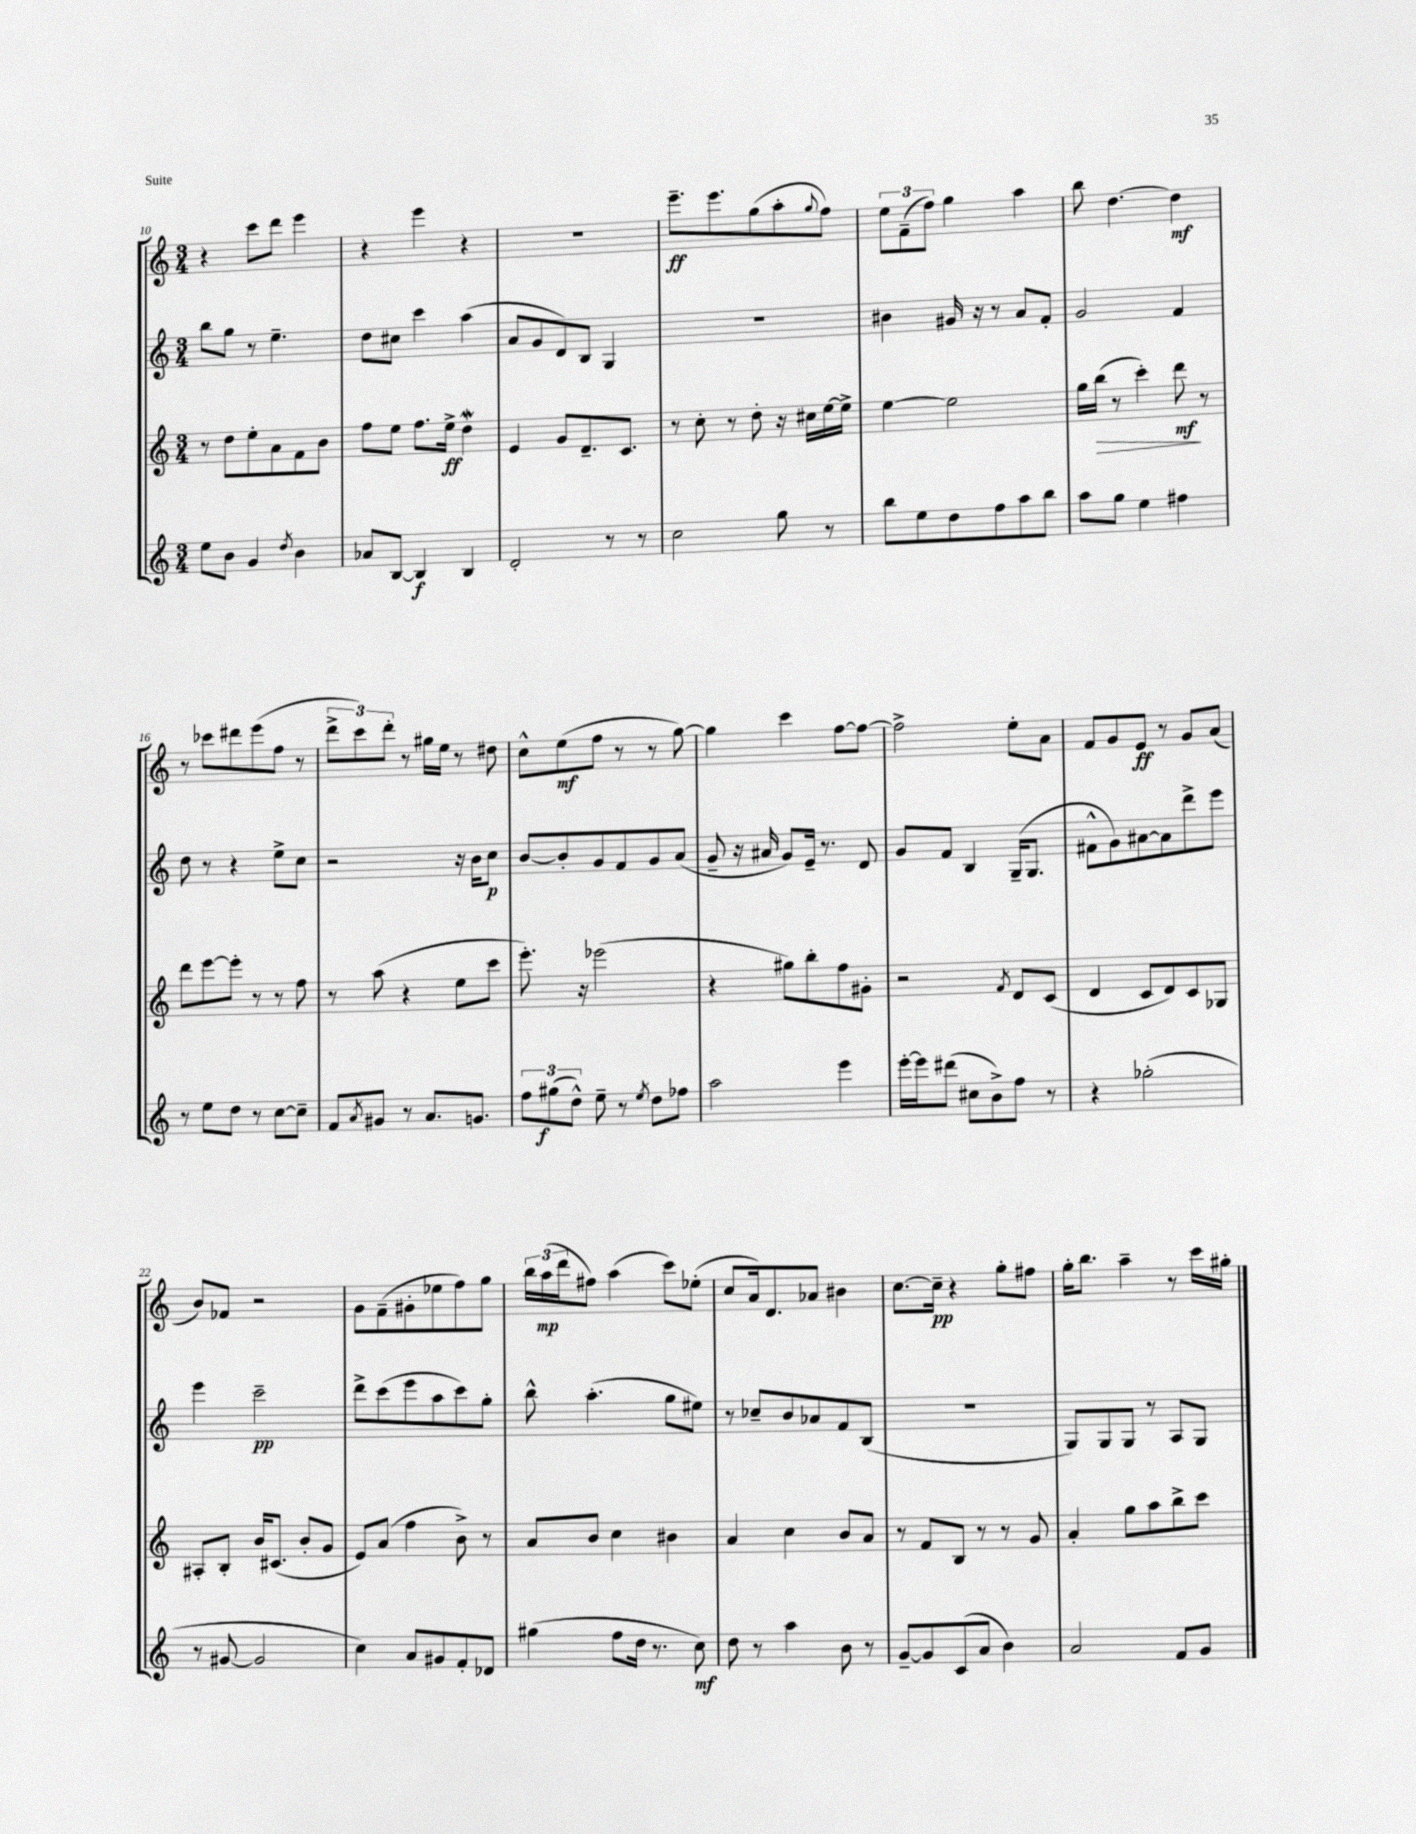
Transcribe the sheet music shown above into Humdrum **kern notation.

**kern	**kern	**kern	**kern
*staff4	*staff3	*staff2	*staff1
*clefG2	*clefG2	*clefG2	*clefG2
*k[]	*k[]	*k[]	*k[]
*M3/4	*M3/4	*M3/4	*M3/4
8ee	8r	8bb	4r
8b	8dd	8gg	.
4g	8ee'	8r	8ccc
.	8a	4.ee~	8ddd
8qdd	.	.	.
4b	8f	.	4eee
.	8b	.	.
=	=	=	=
8a-	8ff	8dd	4r
[8B	8ee	8cc#	.
4B]	8.ff	4ccc	4eee
.	16ee^	.	.
4B	4dd	(4aa	4r
=	=	=	=
2d'	4e	8a	2.r
.	.	8g	.
.	8g	8d)	.
.	8.d~	8B	.
8r	.	4G	.
.	8.c	.	.
8r	.	.	.
=	=	=	=
2cc	8r	2.r	8.eee~
.	8cc'	.	.
.	.	.	8.eee
.	8r	.	.
.	8dd'	.	(8gg
8gg	16r	.	8aa'
.	16cc#	.	.
.	.	.	8qqgg
8r	[16ee	.	8ff)
.	16ee^]	.	.
=	=	=	=
8bb	[4ee	4b#	12ee
.	.	.	(12f~
8ee	.	.	.
.	.	.	12ff)
8dd	2ee]	16g#	4gg
.	.	16r	.
8ff	.	8r	.
8aa	.	8a	4aa
8bb	.	8f'	.
=	=	=	=
8aa	16gg	2g	8bb
.	(16bb	.	.
8gg	8r	.	[4.dd
4ee	4ccc')	.	.
4ff#	8ddd	4f	4dd]
.	8r	.	.
=	=	=	=
8r	8ddd	8dd	8r
8ee	[8eee	8r	8ccc-
8dd	8eee']	4r	8ddd#
8r	8r	.	(8eee
[8cc	8r	8ee^	8ff
8cc~]	8ff	8cc	8r
=	=	=	=
8f	8r	2r	12ddd^
.	.	.	12ccc)
8qa	.	.	.
8g#	(8aa	.	.
.	.	.	12ddd'
8r	4r	.	8r
8.a	.	.	16gg#
.	.	.	16ee
.	8ee	16r	8r
8.g	.	16b	.
.	8ccc	8cc	8dd#
=	=	=	=
12ff	8.eee')	[8b	8cc^^
(12gg#	.	.	.
.	.	8b']	(8ee
12dd^^)	.	.	.
.	16r	.	.
8ee~	(2eee-	8g	8ff
8r	.	8f	8r
8qee	.	.	.
8dd	.	8g	8r
8ff-	.	(8a	[8gg)
=	=	=	=
2aa	4r	8g~	4gg]
.	.	16r	.
.	.	16a#	.
.	8gg#)	8g)	4ccc
.	8bb'	16e~	.
.	.	8.r	.
4eee	8ff	.	[8ff
.	8g#'	8d	8ff_
=	=	=	=
[16eee'	2r	8g	2ff^]
16eee]	.	.	.
(8ddd#	.	8f	.
8cc#	.	4B	.
8b^)	.	.	.
.	8qf	.	.
8ff	8d	(16G~	8ee'
.	.	8.G	.
8r	(8c	.	8a
=	=	=	=
4r	4d	8f#^^	8f
.	.	8g)	8g
(2gg-'	8c	[8a#	8e
.	8d)	8a#]	8r
.	8c	8ddd^	8g
.	8G-	8eee	(8a
=	=	=	=
8r	8A#'	4eee	8b)
[8g#	8B'	.	8f-
2g#]	16b	2ccc~	2r
.	(8.c#	.	.
.	8b'	.	.
.	8g	.	.
=	=	=	=
4cc)	8e)	8ddd^	8g
.	(8a	(8ccc	(8f~
8a	4ff	8eee	8g#'
8g#	.	8aa	8ee-
8f'	8b^)	8ccc)	8ff)
8d-	8r	8gg'	8gg
=	=	=	=
(4gg#	8a	8bb^^	24bb
.	.	.	(24aa
.	.	.	24ddd
.	8b	(4.aa'	8ff#)
8ff	4cc	.	(4aa
16dd	.	.	.
8.r	.	.	.
.	4b#	8gg	8ccc)
8cc)	.	8ee#)	(8ee-'
=	=	=	=
8dd	4a	8r	8cc
8r	.	8cc-~	16a)
.	.	.	8.d
4aa	4cc	8b	.
.	.	8a-	8a-
8b	8b	8f	4b#
8r	8a	(8B	.
=	=	=	=
[8g~	8r	2.r	[8.cc
8g]	8f	.	.
.	.	.	16cc~]
(8c	8B	.	4r
8a	8r	.	.
4b)	8r	.	8gg'
.	8g	.	8ff#
=	=	=	=
2a	4a'	8G)	16gg'
.	.	.	8.bb
.	.	8G	.
.	8gg	8G	4aa~
.	8aa	8r	.
8f	8bb^	8A	8r
8g	8ccc	8G	16ccc
.	.	.	16gg#'
==	==	==	==
*-	*-	*-	*-
